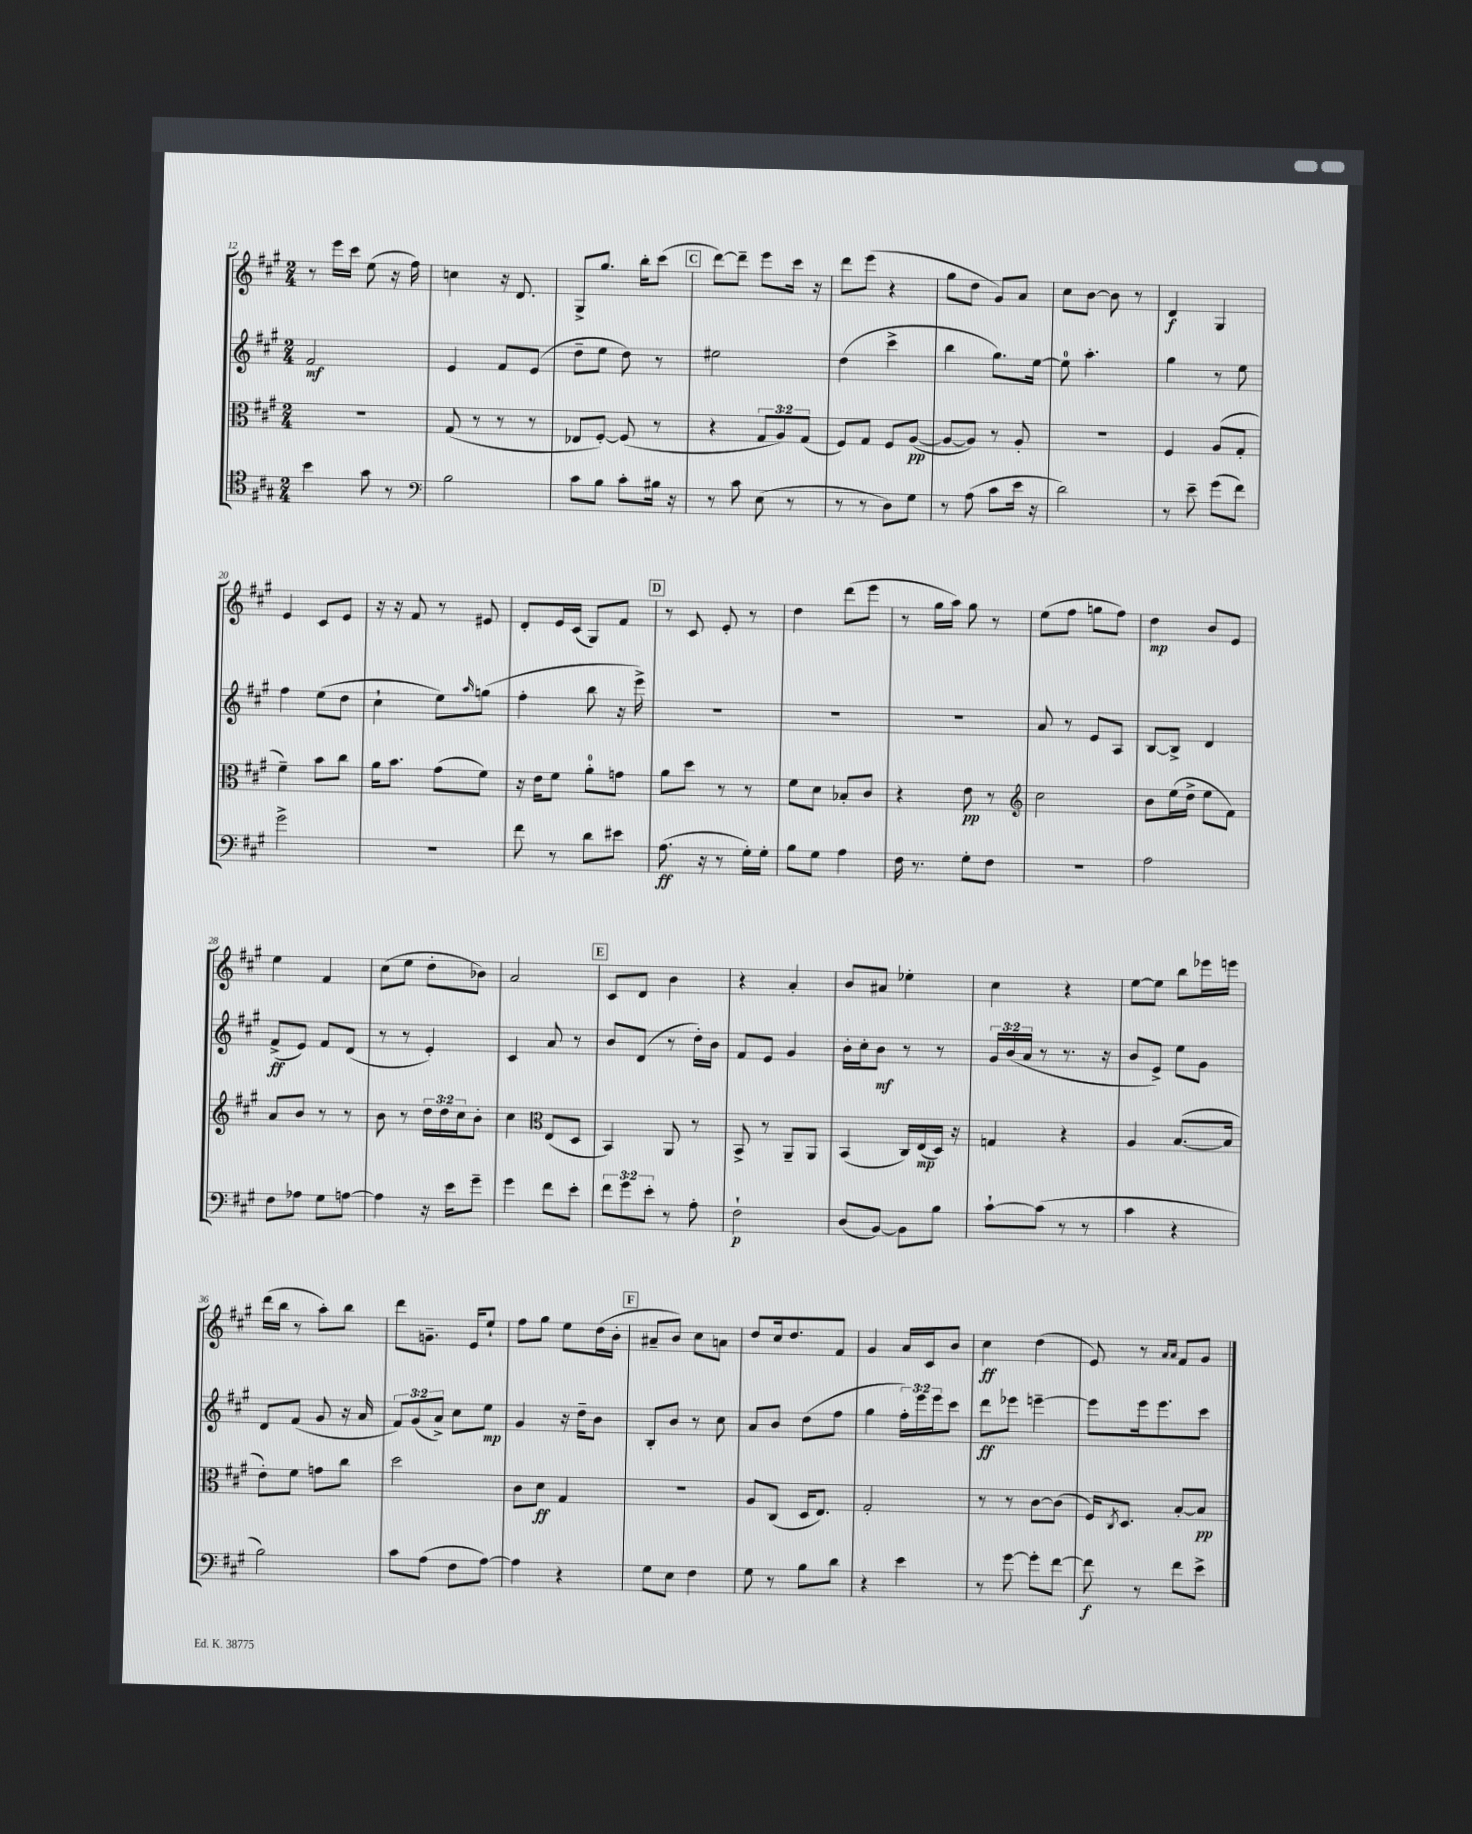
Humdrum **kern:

**kern	**dynam	**kern	**dynam	**kern	**dynam	**kern	**dynam
*part4	*part4	*part3	*part3	*part2	*part2	*part1	*part1
*staff4	*staff4	*staff3	*staff3	*staff2	*staff2	*staff1	*staff1
*clefC4	*	*clefC3	*	*clefG2	*	*clefG2	*
*k[f#c#g#]	*	*k[f#c#g#]	*	*k[f#c#g#]	*	*k[f#c#g#]	*
*M2/4	*	*M2/4	*	*M2/4	*	*M2/4	*
=12	=12	=12	=12	=12	=12	=12	=12
4b\	.	2r	.	2f#/	mf	8r	.
.	.	.	.	.	.	16eee\LL	.
.	.	.	.	.	.	16ccc#\JJ	.
8g#\	.	.	.	.	.	(8ee\	.
8r	.	.	.	.	.	16r	.
.	.	.	.	.	.	16ff#\)	.
=13	=13	=13	=13	=13	=13	=13	=13
*clefF4	*	*	*	*	*	*	*
2B\	.	(8G#/	.	4e/	.	4ccn\	.
.	.	8r	.	.	.	.	.
.	.	8r	.	8f#/L	.	16r	.
.	.	.	.	.	.	8.d/	.
.	.	8r	.	(8e/J	.	.	.
=14	=14	=14	=14	=14	=14	=14	=14
8c#\L	.	8E-X/L	.	8dd~\L	.	8G#^/L	.
8B\J	.	[8F#'/J)	.	8ee\J	.	8.gg#/J	.
8c#'\L	.	(8F#/]	.	8dd\)	.	.	.
.	.	.	.	.	.	16bb'\KL	.
16B#X\Jk	.	8r	.	8r	.	(8ccc#\J	.
16r	.	.	.	.	.	.	.
!!LO:REH:place=s1:t=C
=15	=15	=15	=15	=15	=15	=15	=15
8r	.	4r	.	2ee#X\	.	[8ddd\L)	.
8c#\	.	.	.	.	.	8ddd~\J]	.
(8E\	.	12G#/L	.	.	.	8eee\L	.
.	.	12A/)	.	.	.	.	.
8r	.	.	.	.	.	16ccc#\Jk	.
.	.	(12G#/J	.	.	.	.	.
.	.	.	.	.	.	16r	.
=16	=16	=16	=16	=16	=16	=16	=16
8r	.	8F#/L)	.	(4dd\	.	8ddd\L	.
8r	.	8G#/J	.	.	.	(8eee\J	.
8D\L)	.	8F#/L	.	4ccc#^\	.	4r	.
8G#\J	.	([8A/J	pp	.	.	.	.
=17	=17	=17	=17	=17	=17	=17	=17
8r	.	8A/L_	.	4bb\	.	8gg#\L	.
(8A\	.	8A/J])	.	.	.	8dd\J	.
8c#\L	.	8r	.	8.gg#\L)	.	8g#/L)	.
16e\Jk	.	8A'/	.	.	.	8a/J	.
16r	.	.	.	[16ee\Jk	.	.	.
=18	=18	=18	=18	=18	=18	=18	=18
2d\)	.	2r	.	8ee\]	.	8cc#\L	.
.	.	.	.	4.aa'\	.	[8b\J	.
.	.	.	.	.	.	8b\]	.
.	.	.	.	.	.	8r	.
=19	=19	=19	=19	=19	=19	=19	=19
8r	.	4F#/	.	4gg#\	.	4d/	f
8e~\	.	.	.	.	.	.	.
(8g#\L	.	(8A/L	.	8r	.	4G#/	.
8f#\J)	.	8G#'/J	.	8ee\	.	.	.
!!LO:LB:g=z
=20	=20	=20	=20	=20	=20	=20	=20
2g#^\	.	4f#~\)	.	4ff#\	.	4e/	.
.	.	8b\L	.	(8ee\L	.	8c#/L	.
.	.	8cc#\J	.	8dd\J	.	8e/J	.
=21	=21	=21	=21	=21	=21	=21	=21
2r	.	16a\KL	.	4cc#`\	.	16r	.
.	.	8.b\J	.	.	.	16r	.
.	.	.	.	.	.	8f#/	.
.	.	(8g#\L	.	8ee\L)	.	8r	.
.	.	.	.	16qqaa/	.	.	.
.	.	8f#\J)	.	(8ggn\J	.	8e#X/	.
=22	=22	=22	=22	=22	=22	=22	=22
8f#\	.	16r	.	4ff#'\	.	8d'/L	.
.	.	16e\KL	.	.	.	.	.
8r	.	8f#\J	.	.	.	16e/L	.
.	.	.	.	.	.	(16c#/JJ	.
8d\L	.	8a'\L	.	8bb\	.	8G#/L)	.
8e#X\J	.	8gn\J	.	16r	.	8f#/J	.
.	.	.	.	16eee^\)	.	.	.
!!LO:REH:place=s1:t=D
=23	=23	=23	=23	=23	=23	=23	=23
(8.A\	ff	8a\L	.	2r	.	8r	.
.	.	8dd\J	.	.	.	8c#/	.
16r	.	.	.	.	.	.	.
8r	.	8r	.	.	.	8e'/	.
16G#'\LL)	.	8r	.	.	.	8r	.
16G#'\JJ	.	.	.	.	.	.	.
=24	=24	=24	=24	=24	=24	=24	=24
8B\L	.	8f#\L	.	2r	.	4dd\	.
8G#\J	.	8d\J	.	.	.	.	.
4A\	.	8B-X'/L	.	.	.	(8ddd\L	.
.	.	8c#/J	.	.	.	8eee\J	.
=25	=25	=25	=25	=25	=25	=25	=25
16F#\	.	4r	.	2r	.	8r	.
8.r	.	.	.	.	.	.	.
.	.	.	.	.	.	16gg#\LL	.
.	.	.	.	.	.	16aa\JJ)	.
8G#'\L	.	8e\	pp	.	.	8gg#\	.
8F#\J	.	8r	.	.	.	8r	.
=26	=26	=26	=26	=26	=26	=26	=26
*	*	*clefG2	*	*	*	*	*
2r	.	2cc#\	.	8a/	.	(8ee\L	.
.	.	.	.	8r	.	8ff#\J	.
.	.	.	.	8e/L	.	8ggn\L	.
.	.	.	.	8A/J	.	8ff#\J)	.
=27	=27	=27	=27	=27	=27	=27	=27
2A\	.	8b\L	.	[8B/L	.	4dd\	mp
.	.	(16ee\L	.	8B^/J]	.	.	.
.	.	16dd^\JJ	.	.	.	.	.
.	.	8ee\L	.	4d/	.	8b/L	.
.	.	8f#\J)	.	.	.	8e/J	.
!!LO:LB:g=z
=28	=28	=28	=28	=28	=28	=28	=28
8F#\L	.	8a/L	.	(8f#^/L	ff	4ee\	.
8A-X\J	.	8b/J	.	8e/J)	.	.	.
8G#\L	.	8r	.	8f#/L	.	4f#/	.
[8An\J	.	8r	.	(8d/J	.	.	.
=29	=29	=29	=29	=29	=29	=29	=29
4A\]	.	8b\	.	8r	.	(8cc#\L	.
.	.	8r	.	8r	.	8ee\J	.
16r	.	24dd\LL	.	4e'/)	.	8dd'\L	.
.	.	24dd\	.	.	.	.	.
16e\KL	.	.	.	.	.	.	.
.	.	24cc#\J	.	.	.	.	.
8g#~\J	.	8b'\J	.	.	.	8b-X\J)	.
=30	=30	=30	=30	=30	=30	=30	=30
4g#\	.	4cc#\	.	4c#/	.	2a/	.
*	*	*clefC3	*	*	*	*	*
8f#\L	.	(8E/L	.	8a/	.	.	.
8e'\J	.	8D/J	.	8r	.	.	.
!!LO:REH:place=s1:t=E
=31	=31	=31	=31	=31	=31	=31	=31
12f#\L	.	4BB/)	.	8b/L	.	8c#/L	.
12g#\	.	.	.	.	.	.	.
.	.	.	.	(8d/J	.	8d/J	.
12e'\J	.	.	.	.	.	.	.
8r	.	8AA/	.	8r	.	4b\	.
8A'\	.	8r	.	16dd'\LL)	.	.	.
.	.	.	.	16b\JJ	.	.	.
=32	=32	=32	=32	=32	=32	=32	=32
2F#`\	p	8BB^/	.	8f#/L	.	4r	.
.	.	8r	.	8e/J	.	.	.
.	.	8AA~/L	.	4g#/	.	4a'/	.
.	.	8AA/J	.	.	.	.	.
=33	=33	=33	=33	=33	=33	=33	=33
(8D/L	.	(4BB/	.	16b'\LL	.	8b/L	.
.	.	.	.	16cc#'\J	.	.	.
[8BB/J)	.	.	.	8b\J	mf	8a#X/J	.
8BB\L]	.	16C#/LL)	.	8r	.	4ee-X'\	.
.	.	(16E/	mp	.	.	.	.
8B\J	.	16D/JJ)	.	8r	.	.	.
.	.	16r	.	.	.	.	.
=34	=34	=34	=34	=34	=34	=34	=34
[8c#`\L	.	4Gn/	.	24g#/LL	.	4cc#\	.
.	.	.	.	(24b/	.	.	.
.	.	.	.	24a/JJ	.	.	.
(8c#\J]	.	.	.	8r	.	.	.
8r	.	4r	.	8.r	.	4r	.
8r	.	.	.	.	.	.	.
.	.	.	.	16r	.	.	.
=35	=35	=35	=35	=35	=35	=35	=35
4c#\	.	4A/	.	8b/L	.	[8ee\L	.
.	.	.	.	8e^/J)	.	8ee\J]	.
4r	.	([8.B/L	.	8ee\L	.	8bb\L	.
.	.	.	.	8g#\J	.	16eee-X\L	.
.	.	16B/Jk]	.	.	.	16eeen\JJ	.
!!LO:LB:g=z
=36	=36	=36	=36	=36	=36	=36	=36
2B\)	.	8e'\L)	.	8d/L	.	(16ddd\LL	.
.	.	.	.	.	.	16bb\JJ	.
.	.	8f#\J	.	(8f#/J	.	8r	.
.	.	8gn\L	.	8g#/	.	8aa'\L)	.
.	.	8cc#\J	.	16r	.	8bb\J	.
.	.	.	.	16a/	.	.	.
=37	=37	=37	=37	=37	=37	=37	=37
8c#\L	.	2dd\	.	12f#/L)	.	8ddd\L	.
.	.	.	.	(12g#/	.	.	.
(8A\J	.	.	.	.	.	8.gn~\J	.
.	.	.	.	12a^/J)	.	.	.
8F#\L	.	.	.	8cc#\L	.	.	.
.	.	.	.	.	.	16e/KL	.
[8A\J)	.	.	.	8ee\J	mp	8ee`/J	.
=38	=38	=38	=38	=38	=38	=38	=38
4A\]	.	8c#\L	.	4g#/	.	8ff#\L	.
.	.	8d\J	ff	.	.	8gg#\J	.
4r	.	4G#/	.	16r	.	8ee\L	.
.	.	.	.	16dd~\KL	.	.	.
.	.	.	.	8b\J	.	(16dd\L	.
.	.	.	.	.	.	16b'\JJ	.
!!LO:REH:place=s1:t=F
=39	=39	=39	=39	=39	=39	=39	=39
8G#\L	.	2r	.	8B'/L	.	8a#X~/L	.
8E\J	.	.	.	8b/J	.	8b/J)	.
4F#\	.	.	.	8r	.	8cc#\L	.
.	.	.	.	8cc#\	.	8an\J	.
=40	=40	=40	=40	=40	=40	=40	=40
8G#\	.	8A/L	.	8a/L	.	8dd/L	.
8r	.	(8C#/J	.	8b/J	.	16cc#/k	.
.	.	.	.	.	.	8.dd/	.
8B\L	.	16D/KL	.	(8dd\L	.	.	.
.	.	8.E/J)	.	.	.	.	.
8d\J	.	.	.	8ff#\J	.	8f#/J	.
=41	=41	=41	=41	=41	=41	=41	=41
4r	.	2G#'/	.	4gg#\	.	4g#/	.
4e\	.	.	.	24ff#'\LL)	.	16a/LL	.
.	.	.	.	24eee\	.	.	.
.	.	.	.	.	.	16c#/J	.
.	.	.	.	24eee\J	.	.	.
.	.	.	.	8ccc#\J	.	8b/J	.
=42	=42	=42	=42	=42	=42	=42	=42
8r	.	8r	.	8ddd\L	ff	4cc#\	ff
[8g#\	.	8r	.	8eee-X\J	.	.	.
8g#'\L]	.	[8c#\L	.	[4eeen~\	.	(4dd\	.
[8f#\J	.	(8c#\J]	.	.	.	.	.
=43	=43	=43	=43	=43	=43	=43	=43
8f#\]	f	16F#/KL)	.	8eee\L]	.	8e/)	.
.	.	8qC#/	.	.	.	.	.
.	.	8.D/J	.	.	.	.	.
8r	.	.	.	16eee\k	.	8r	.
.	.	.	.	8.eee\	.	.	.
.	.	.	.	.	.	16qqa/LL	.
.	.	.	.	.	.	16qqa/JJ	.
8f#\L	.	[8B'/L	.	.	.	8f#/L	.
8e^\J	.	8B/J]	pp	8ccc#\J	.	8g#/J	.
==	==	==	==	==	==	==	==
*-	*-	*-	*-	*-	*-	*-	*-
